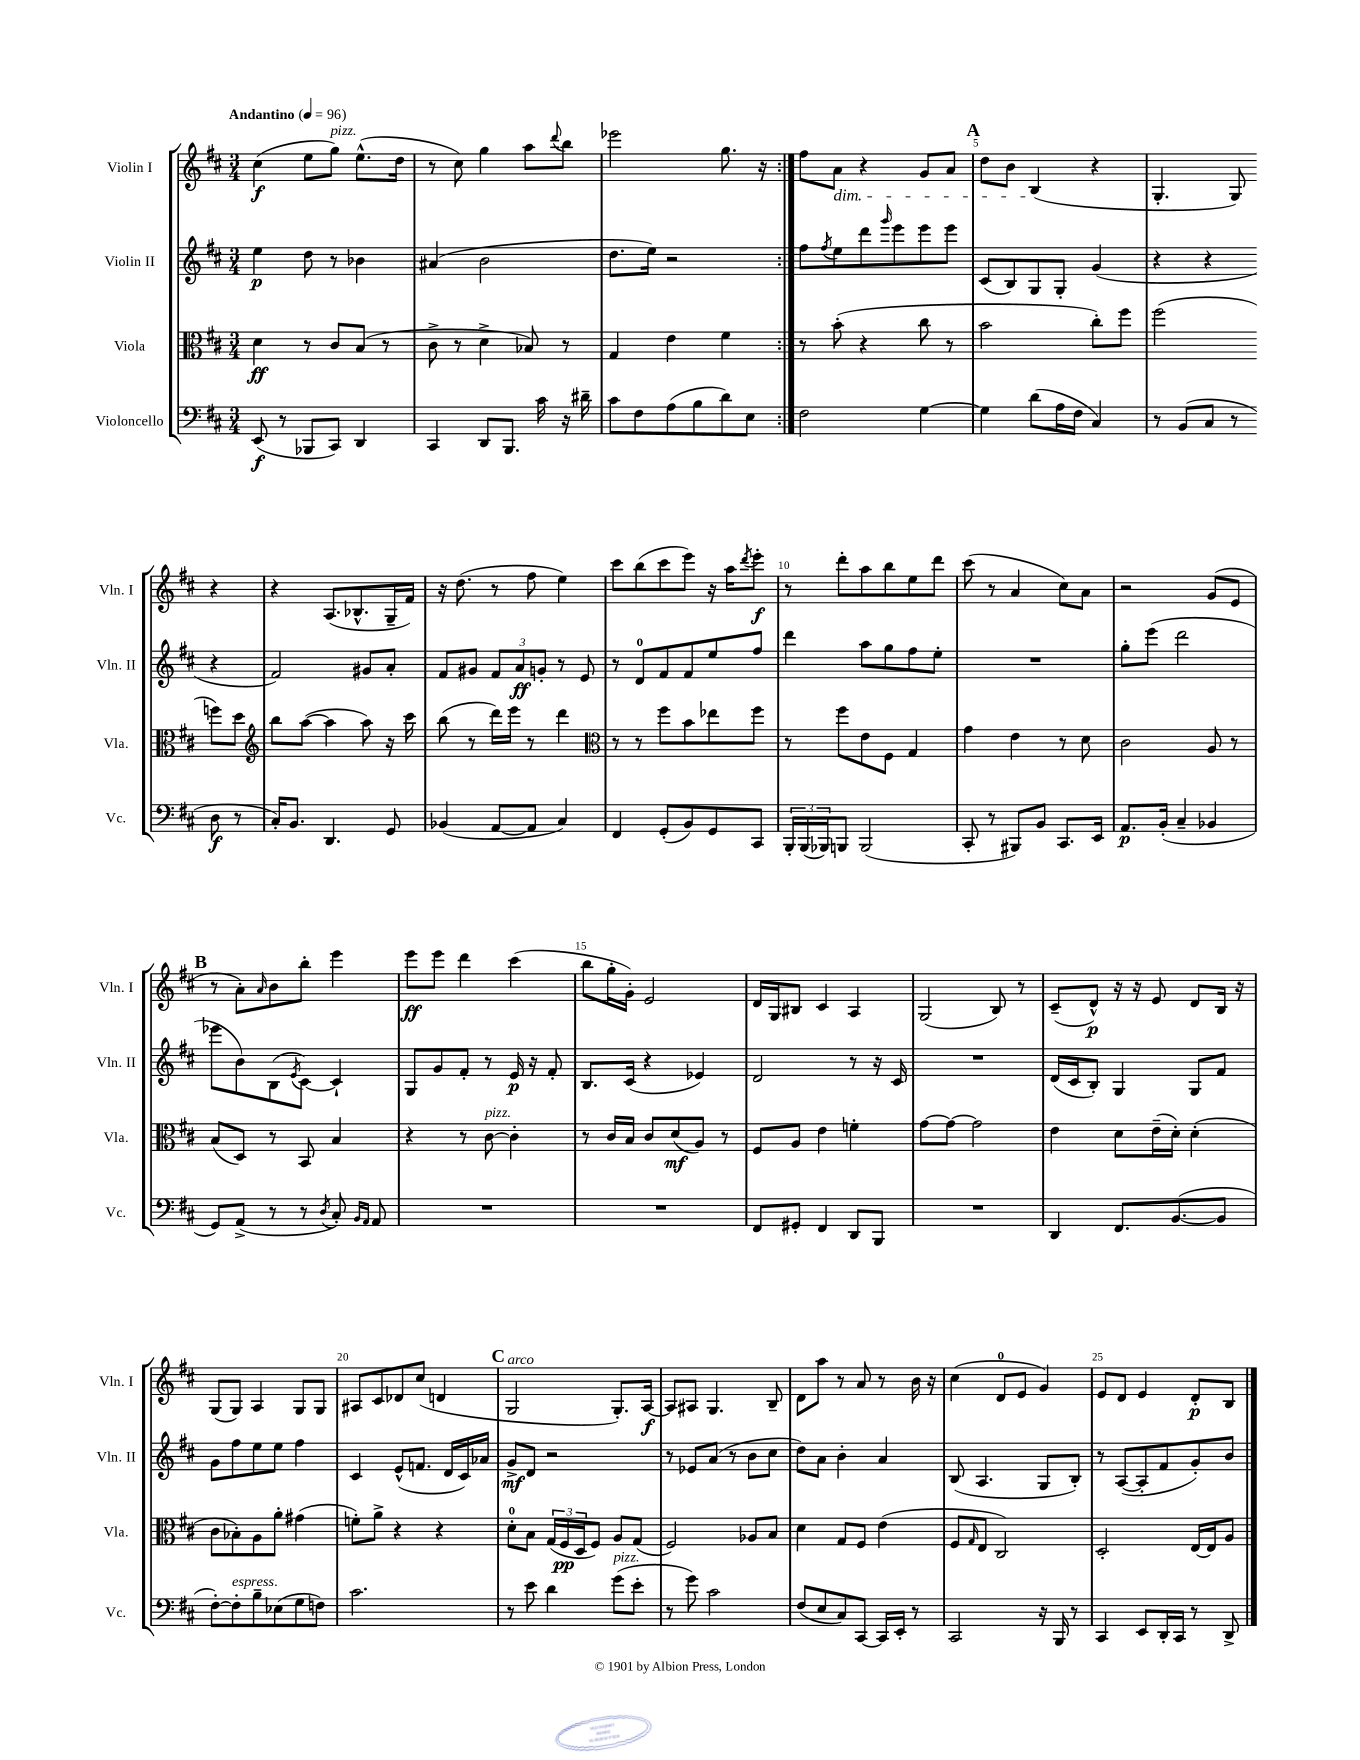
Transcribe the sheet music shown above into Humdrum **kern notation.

**kern	**dynam	**kern	**dynam	**kern	**dynam	**kern	**dynam
*part4	*part4	*part3	*part3	*part2	*part2	*part1	*part1
*staff4	*staff4	*staff3	*staff3	*staff2	*staff2	*staff1	*staff1
*I"Violoncello	*	*I"Viola	*	*I"Violin II	*	*I"Violin I	*
*I'Vc.	*	*I'Vla.	*	*I'Vln. II	*	*I'Vln. I	*
*clefF4	*	*clefC3	*	*clefG2	*	*clefG2	*
*k[f#c#]	*	*k[f#c#]	*	*k[f#c#]	*	*k[f#c#]	*
*M3/4	*	*M3/4	*	*M3/4	*	*M3/4	*
*MM96	*	*MM96	*	*MM96	*	*MM96	*
=1	=1	=1	=1	=1	=1	=1	=1
!	!	!	!	!	!	!LO:TX:a:B:t=Andantino	!
(8EE/	f	4d\	ff	4ee\	p	(4cc#\	f
8r	.	.	.	.	.	.	.
8BBB-X/L	.	8r	.	8dd\	.	8ee\L	.
!	!	!	!	!	!	!LO:TX:a:i:t=pizz.	!
8CC#/J)	.	8c#/L	.	8r	.	8gg\J)	.
4DD/	.	(8B/J	.	4b-X\	.	(8.ee^^\L	.
.	.	8r	.	.	.	.	.
.	.	.	.	.	.	16dd\Jk	.
=2	=2	=2	=2	=2	=2	=2	=2
4CC#/	.	8c#^\	.	(4a#X/	.	8r	.
.	.	8r	.	.	.	8cc#\)	.
8DD/L	.	4d^\	.	2b\	.	4gg\	.
8.BBB/J	.	.	.	.	.	.	.
.	.	8B-X/)	.	.	.	8aa\L	.
16c#\	.	.	.	.	.	.	.
.	.	.	.	.	.	8qqddd/	.
16r	.	8r	.	.	.	8bb\J	.
16d#X~\	.	.	.	.	.	.	.
=3	=3	=3	=3	=3	=3	=3	=3
8c#\L	.	4G/	.	8.dd\L	.	2eee-X\	.
8F#\	.	.	.	.	.	.	.
.	.	.	.	16ee\Jk)	.	.	.
(8A\	.	4e\	.	2r	.	.	.
8B\	.	.	.	.	.	.	.
8d\)	.	4f#\	.	.	.	8.gg\	.
8E\J	.	.	.	.	.	.	.
.	.	.	.	.	.	16r	.
=4:|!	=4:|!	=4:|!	=4:|!	=4:|!	=4:|!	=4:|!	=4:|!
2F#\	.	8r	.	8ff#\L	.	8ff#\L	.
.	.	.	.	8qff#/	.	.	.
!	!	!	!	!	!	!LO:TX:b:i:t=dim.	!
.	.	(8b'\	.	8ee\	.	8a\J	.
.	.	4r	.	8ddd\	.	4r	.
.	.	.	.	16qqggg/	.	.	.
.	.	.	.	8eee\	.	.	.
[4G\	.	8cc#\	.	8eee\	.	8g/L	.
.	.	8r	.	8eee\J	.	8a/J	.
!!LO:REH:place=s1:t=A
=5	=5	=5	=5	=5	=5	=5	=5
4G\]	.	2b\	.	(8c#/L	.	8dd\L	.
.	.	.	.	8B/)	.	8b\J	.
(8d\L	.	.	.	8G/	.	(4B/	.
16A\L	.	.	.	8G'/J	.	.	.
16F#\JJ	.	.	.	.	.	.	.
4C#/)	.	8cc#'\L)	.	(4g/	.	4r	.
.	.	8ff#\J	.	.	.	.	.
=6	=6	=6	=6	=6	=6	=6	=6
8r	.	(2ff#\	.	4r	.	4.G'/	.
(8BB/L	.	.	.	.	.	.	.
8C#/J	.	.	.	4r	.	.	.
8r	.	.	.	.	.	8G/)	.
8D\	f	8ffn\L)	.	4r	.	4r	.
8r	.	8dd\J	.	.	.	.	.
!!LO:LB:g=z
=7	=7	=7	=7	=7	=7	=7	=7
*	*	*clefG2	*	*	*	*	*
16C#'/KL)	.	8bb\L	.	2f#/)	.	4r	.
8.BB/J	.	.	.	.	.	.	.
.	.	([8aa\J	.	.	.	.	.
4.DD/	.	4aa\]	.	.	.	(8.A/L	.
.	.	.	.	.	.	8.B-X^^/	.
.	.	8aa\)	.	8g#X/L	.	.	.
8GG/	.	16r	.	8a'/J	.	16G~/L	.
.	.	16ccc#\	.	.	.	16f#/JJ)	.
=8	=8	=8	=8	=8	=8	=8	=8
(4BB-X/	.	(8bb\	.	8f#/L	.	16r	.
.	.	.	.	.	.	(8.dd\	.
.	.	8r	.	8g#X/J	.	.	.
[8AA/L	.	16ddd\LL)	.	12f#/L	.	8r	.
.	.	16eee\JJ	.	.	.	.	.
.	.	.	.	12a/	ff	.	.
8AA/J]	.	8r	.	.	.	8ff#\	.
.	.	.	.	12gn'/J	.	.	.
4C#/)	.	4ddd\	.	8r	.	4ee\)	.
.	.	.	.	8e/	.	.	.
=9	=9	=9	=9	=9	=9	=9	=9
*	*	*clefC3	*	*	*	*	*
4FF#/	.	8r	.	8r	.	8ccc#\L	.
.	.	8r	.	8d/L	.	(8bb\	.
(8GG'/L	.	8ff#\L	.	8f#/	.	8ccc#\	.
8BB/)	.	8b\	.	8f#/	.	8eee\J)	.
8GG/	.	8ee-X\	.	8ee/	.	16r	.
.	.	.	.	.	.	16aa\KL	.
.	.	.	.	.	.	8qddd/	.
8CC#/J	.	8ff#\J	.	8ff#/J	.	8eee'\J	f
=10	=10	=10	=10	=10	=10	=10	=10
24BBB'/LL	.	8r	.	4ddd\	.	8r	.
(24BBB/	.	.	.	.	.	.	.
24BBB-X/J)	.	.	.	.	.	.	.
8BBBn/J	.	8ff#\L	.	.	.	8ddd'\L	.
(2BBB/	.	8e\	.	8aa\L	.	8aa\	.
.	.	8F#\J	.	8gg\	.	8bb\	.
.	.	4G/	.	8ff#\	.	8ee\	.
.	.	.	.	8ee'\J	.	8ddd\J	.
=11	=11	=11	=11	=11	=11	=11	=11
8CC#'/	.	4g\	.	2.r	.	(8ccc#\	.
8r	.	.	.	.	.	8r	.
8BBB#X/L)	.	4e\	.	.	.	4a/	.
8BB/J	.	.	.	.	.	.	.
8.CC#/L	.	8r	.	.	.	8cc#\L)	.
.	.	8d\	.	.	.	8a\J	.
16EE/Jk	.	.	.	.	.	.	.
=12	=12	=12	=12	=12	=12	=12	=12
8.AA/L	p	2c#\	.	8gg'\L	.	2r	.
.	.	.	.	(8eee\J	.	.	.
(16BB'/Jk	.	.	.	.	.	.	.
4C#~/	.	.	.	2ddd\	.	.	.
4BB-X/	.	8A/	.	.	.	(8g/L	.
.	.	8r	.	.	.	8e/J	.
!!LO:LB:g=z
!!LO:REH:place=s1:t=B
=13	=13	=13	=13	=13	=13	=13	=13
8GG/L)	.	(8B/L	.	8eee-X\L	.	8r	.
(8AA^/J	.	8D/J)	.	8b\)	.	8a'\L)	.
.	.	.	.	.	.	16qqa/	.
8r	.	8r	.	(8B\	.	8b\	.
.	.	.	.	8qe/	.	.	.
8r	.	8BB/	.	[8c#\J)	.	8bb'\J	.
8qD/	.	.	.	.	.	.	.
8C#'/)	.	4B/	.	4c#`/]	.	4eee\	.
16qqBB/LL	.	.	.	.	.	.	.
16qqAA/JJ	.	.	.	.	.	.	.
8AA/	.	.	.	.	.	.	.
=14	=14	=14	=14	=14	=14	=14	=14
2.r	.	4r	.	8G/L	.	8eee\L	ff
.	.	.	.	8g/	.	8eee\J	.
.	.	8r	.	8f#'/J	.	4ddd\	.
!	!	!LO:TX:a:i:t=pizz.	!	!	!	!	!
.	.	[8c#\	.	8r	.	.	.
.	.	4c#'\]	.	16e/	p	(4ccc#\	.
.	.	.	.	16r	.	.	.
.	.	.	.	8f#'/	.	.	.
=15	=15	=15	=15	=15	=15	=15	=15
2.r	.	8r	.	8.B/L	.	8bb\L	.
.	.	16c#/LL	.	.	.	16gg'\L	.
.	.	16B/JJ	.	(16c#/Jk	.	16g'\JJ)	.
.	.	8c#/L	.	4r	.	2e/	.
.	.	(8d/	mf	.	.	.	.
.	.	8A/J)	.	4e-X/)	.	.	.
.	.	8r	.	.	.	.	.
=16	=16	=16	=16	=16	=16	=16	=16
8FF#/L	.	8F#/L	.	2d/	.	16d/LL	.
.	.	.	.	.	.	16G/J	.
8GG#X'/J	.	8A/J	.	.	.	8B#X/J	.
4FF#/	.	4e\	.	.	.	4c#/	.
8DD/L	.	4fn'\	.	8r	.	4A/	.
8BBB/J	.	.	.	16r	.	.	.
.	.	.	.	16c#/	.	.	.
=17	=17	=17	=17	=17	=17	=17	=17
2.r	.	[8g\L	.	2.r	.	(2G/	.
.	.	8g\J_	.	.	.	.	.
.	.	2g\]	.	.	.	.	.
.	.	.	.	.	.	8B/)	.
.	.	.	.	.	.	8r	.
=18	=18	=18	=18	=18	=18	=18	=18
4DD/	.	4e\	.	(16d/LL	.	(8c#~/L	.
.	.	.	.	16c#/J	.	.	.
.	.	.	.	8B'/J)	.	8d^^/J)	p
8.FF#/L	.	8d\L	.	4G/	.	16r	.
.	.	.	.	.	.	16r	.
.	.	(16e~\L	.	.	.	8e/	.
([8.BB/	.	16d'\JJ)	.	.	.	.	.
.	.	(4d'\	.	8G/L	.	8d/L	.
8BB/J]	.	.	.	8f#/J	.	16B/Jk	.
.	.	.	.	.	.	16r	.
!!LO:LB:g=z
=19	=19	=19	=19	=19	=19	=19	=19
[8F#'\L)	.	8c#\L	.	8g\L	.	(8G/L	.
!LO:TX:a:i:t=espress.	!	!	!	!	!	!	!
8F#'\]	.	8B-X'\)	.	8ff#\	.	8G/J)	.
8B~\	.	8A\	.	8ee\	.	4A/	.
(8E-X\	.	8a'\J	.	8ee\J	.	.	.
8G\	.	(4g#X\	.	4ff#\	.	8G/L	.
8Fn\J)	.	.	.	.	.	8G/J	.
=20	=20	=20	=20	=20	=20	=20	=20
2.c#\	.	8fn'\L)	.	4c#/	.	8A#X/L	.
.	.	8a^\J	.	.	.	8c#/	.
.	.	4r	.	(8e^^/L	.	8d-X/	.
.	.	.	.	8.fn/J	.	(8cc#/J	.
.	.	4r	.	.	.	4dn/	.
.	.	.	.	16d/LL	.	.	.
.	.	.	.	16c#/)	.	.	.
.	.	.	.	16a-X/JJ	.	.	.
!!LO:REH:place=s1:t=C
=21	=21	=21	=21	=21	=21	=21	=21
!	!	!	!	!	!	!LO:TX:a:i:t=arco	!
8r	.	8d'\L	.	8g^/L	mf	2G/	.
8e\	.	8B\J	.	8d/J	.	.	.
4d\	.	(24G/LL	.	2r	.	.	.
.	.	24F#/	pp	.	.	.	.
.	.	24D/J	.	.	.	.	.
.	.	8F#/J)	.	.	.	.	.
!LO:TX:a:i:t=pizz.	!	!	!	!	!	!	!
(8g\L	.	8A/L	.	.	.	8.G'/L)	.
8e'\J	.	(8G/J	.	.	.	.	.
.	.	.	.	.	.	[16A/Jk	f
=22	=22	=22	=22	=22	=22	=22	=22
8r	.	2F#/)	.	8r	.	8A/L]	.
8g\)	.	.	.	8e-X/L	.	8A#X/J	.
2c#\	.	.	.	(8a/J	.	4.G/	.
.	.	.	.	8r	.	.	.
.	.	8A-X/L	.	8b\L	.	.	.
.	.	8B/J	.	8cc#\J	.	8B~/	.
=23	=23	=23	=23	=23	=23	=23	=23
(8F#/L	.	4d\	.	8dd\L)	.	8d\L	.
8E/	.	.	.	8a\J	.	8aa\J	.
8C#/)	.	8G/L	.	4b'\	.	8r	.
[8CC#/J	.	8F#/J	.	.	.	8a/	.
16CC#/LL]	.	(4e\	.	4a/	.	8r	.
16EE'/JJ	.	.	.	.	.	.	.
8r	.	.	.	.	.	16b\	.
.	.	.	.	.	.	16r	.
=24	=24	=24	=24	=24	=24	=24	=24
2CC#/	.	8F#/L	.	(8B/	.	(4cc#\	.
.	.	16qqG/	.	.	.	.	.
.	.	8E/J	.	4.A/	.	.	.
.	.	2C#/)	.	.	.	8d/L	.
.	.	.	.	.	.	8e/J	.
16r	.	.	.	8G/L	.	4g/)	.
16BBB/	.	.	.	.	.	.	.
8r	.	.	.	8B'/J)	.	.	.
=25	=25	=25	=25	=25	=25	=25	=25
4CC#/	.	2D'/	.	8r	.	8e/L	.
.	.	.	.	([8A/L	.	8d/J	.
8EE/L	.	.	.	8A'/]	.	4e/	.
16DD'/L	.	.	.	8f#/	.	.	.
16CC#/JJ	.	.	.	.	.	.	.
8r	.	[16E/LL	.	8g'/)	.	8d'/L	p
.	.	16E/J]	.	.	.	.	.
8DD^/	.	8A/J	.	8b/J	.	8B/J	.
==	==	==	==	==	==	==	==
*-	*-	*-	*-	*-	*-	*-	*-
